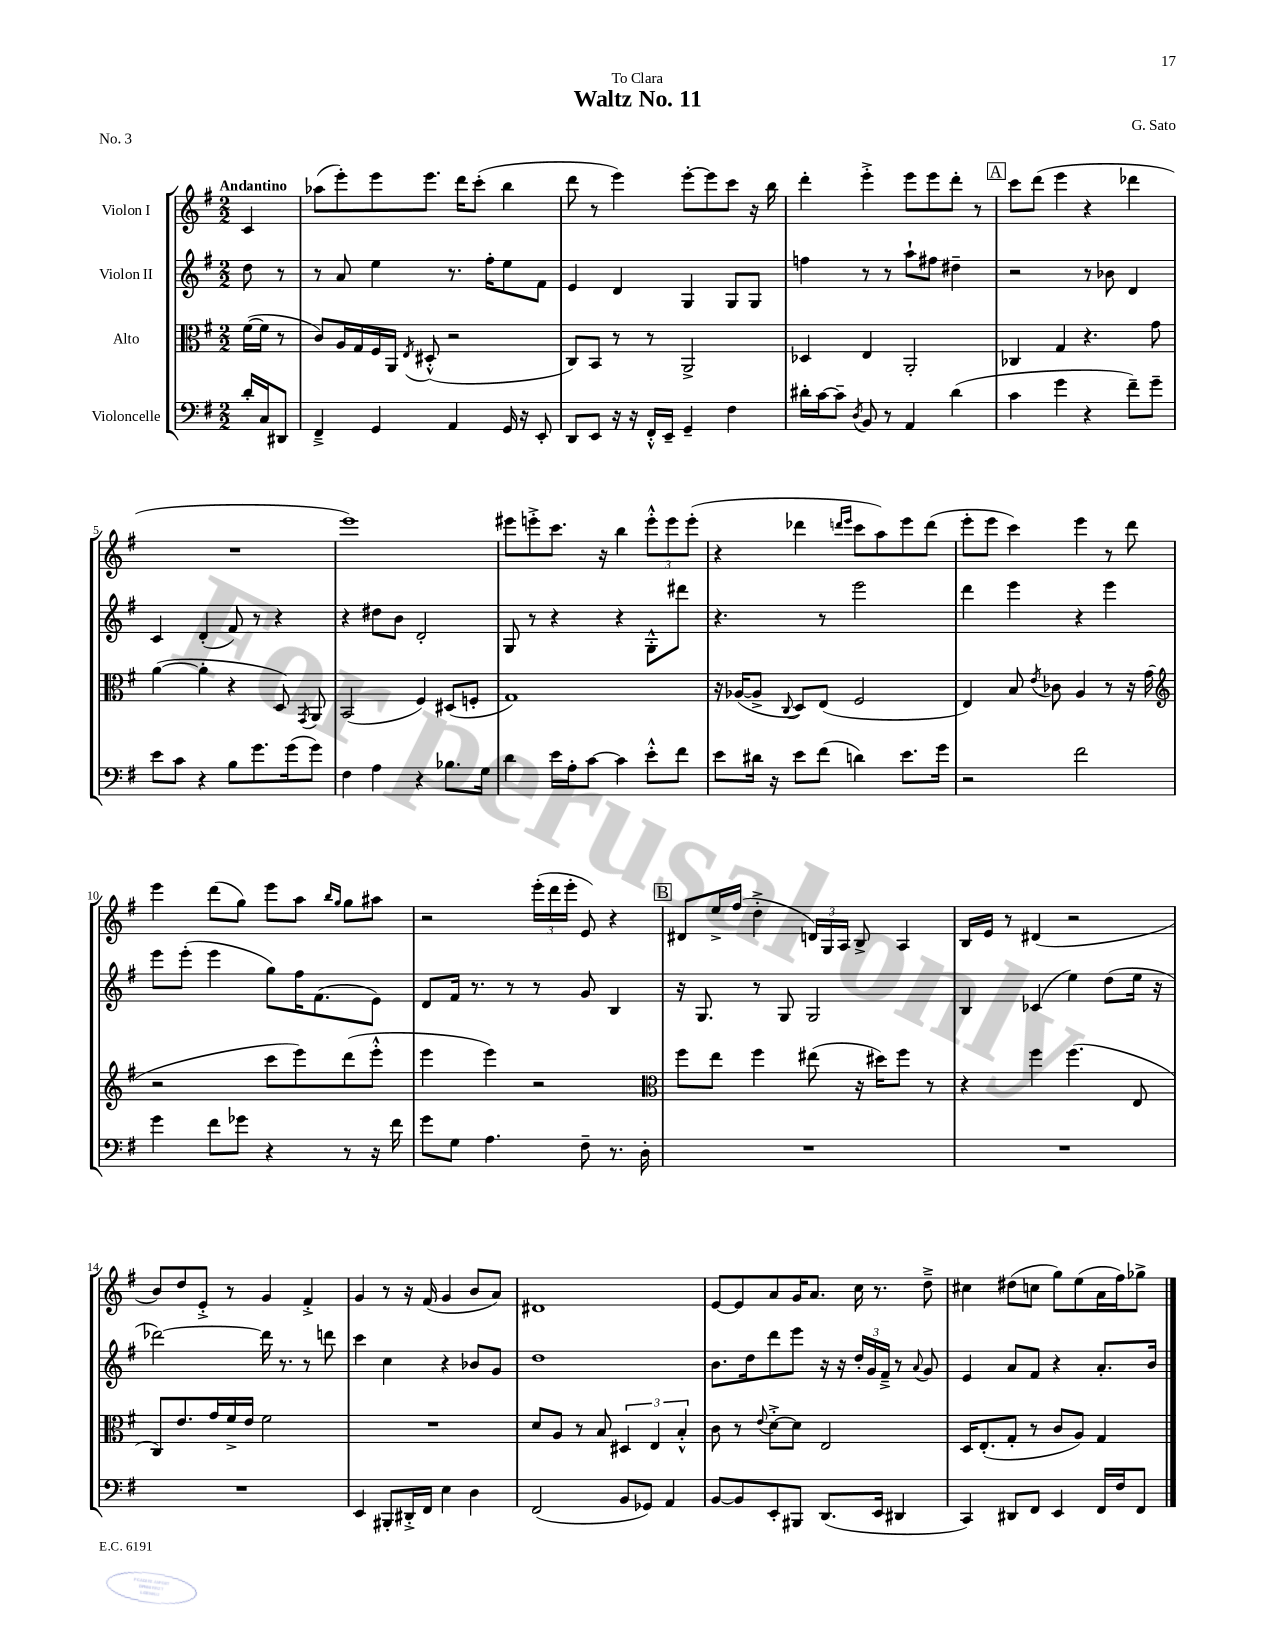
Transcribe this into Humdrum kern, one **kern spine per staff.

**kern	**kern	**kern	**kern
*staff4	*staff3	*staff2	*staff1
*clefF4	*clefC3	*clefG2	*clefG2
*k[f#]	*k[f#]	*k[f#]	*k[f#]
*M2/2	*M2/2	*M2/2	*M2/2
16d'	([16f#	8dd	4c
16C	16f#]	.	.
8DD#	8r	8r	.
=	=	=	=
4FF#~^	8c)	8r	(8aa-
.	16A	8a	8eee')
.	16G	.	.
4GG	16F#	4ee	8eee
.	16AA	.	.
.	8qE	.	.
.	(8D#'^^	.	8.eee
4AA	2r	8.r	.
.	.	.	16ddd
.	.	.	(8ccc'
.	.	16ff#'	.
16GG	.	8ee	4bb
16r	.	.	.
8EE'	.	8f#	.
=	=	=	=
8DD	8C)	4e	8ddd
8EE	8BB	.	8r
16r	8r	4d	4eee)
16r	.	.	.
16FF#'^^	8r	.	.
16EE~	.	.	.
4GG~	2AA^	4G	[8eee'
.	.	.	8eee]
4F#	.	8G	8ccc
.	.	8G	16r
.	.	.	16bb
=	=	=	=
16d#'	4D-	4ff	4ddd'
[16c	.	.	.
8c~]	.	.	.
8qD	.	.	.
8BB	4E	8r	4eee'^
8r	.	8r	.
4AA	2AA'	8aa`	8eee
.	.	8ff#	8eee
(4d#	.	4dd#~	8ddd'
.	.	.	8r
=	=	=	=
4c	4C-	2r	8ccc
.	.	.	(8ddd
4g	4G	.	4eee
4r	4.r	8r	4r
.	.	8b-	.
8f#~)	.	4d	4ddd-
8g~	8g	.	.
=	=	=	=
8e	([4a	4c	1r
8c	.	.	.
4r	4a']	(4d'	.
8B	4r	8f#)	.
8.g	.	8r	.
.	8D)	4r	.
(16g	.	.	.
.	8qGG	.	.
8g)	8AA	.	.
=	=	=	=
4F#	(2BB	4r	1eee)
4A	.	8dd#	.
.	.	8b	.
4r	4F#)	2d'	.
8.B-	(8D#	.	.
.	8F'	.	.
16G	.	.	.
=	=	=	=
4d	1G)	8G	8eee#
.	.	8r	8eee'^
16e	.	4r	8.ccc
16A'	.	.	.
[8c	.	.	.
.	.	.	16r
4c]	.	4r	4bb
8e'^^	.	8G'^^	12eee'^^
.	.	.	12eee
8f#	.	8ddd#	.
.	.	.	(12eee'
=	=	=	=
8e	16r	4.r	4r
.	([16A-	.	.
16d#	8A-^]	.	.
16r	.	.	.
.	8qqC	.	.
8e	8D)	.	4ddd-
(8f#	(8E	8r	.
.	.	.	16qqddd
.	.	.	16qqeee
4d)	2F#	2eee	8ccc
.	.	.	8aa)
8.e	.	.	8eee
.	.	.	(8ddd
16g	.	.	.
=	=	=	=
2r	4E)	4ddd	8eee'
.	.	.	8eee
.	8B	4eee	4ccc)
.	8qe	.	.
.	8c-	.	.
2f#	4A	4r	4eee
.	8r	4eee	8r
.	16r	.	8ddd
.	(16g	.	.
=	=	=	=
*	*clefG2	*	*
4g	2r	8eee	4eee
.	.	(8eee'	.
8f#	.	4eee	(8ddd
8g-	.	.	8gg)
4r	8ccc	8gg)	8eee
.	8eee)	16ff#	8aa
.	.	(8.f#	.
.	.	.	16qqbb
.	.	.	16qqgg
8r	(8ddd	.	8gg
16r	8eee'^^	8e)	8aa#
16f#	.	.	.
=	=	=	=
8g	4eee	8d	2r
8G	.	16f#	.
.	.	8.r	.
4.A	4eee)	.	.
.	.	8r	.
.	2r	8r	(24eee'
.	.	.	24ddd
.	.	.	24eee'
8F#~	.	8g	8e)
8.r	.	4B	4r
16D'	.	.	.
=	=	=	=
*	*clefC3	*	*
1r	8ff#	16r	8d#
.	.	8.G	.
.	8ee	.	16ee^
.	.	.	(16ff#
.	4ff#	8r	4dd'^
.	.	8G	.
.	(8ee#	2G	24d)
.	.	.	24G
.	.	.	24A
.	16r	.	8B^
.	16dd#)	.	.
.	8ff#	.	4A
.	8r	.	.
=	=	=	=
1r	4r	4B	16B
.	.	.	16e
.	.	.	8r
.	4ff#	(4c-	(4d#
.	(4.ff#	4ee)	2r
.	.	(8dd	.
.	8E	16ee	.
.	.	16r	.
=	=	=	=
1r	8C)	[2ddd-)	8b)
.	8.e	.	8dd
.	.	.	8e'^
.	16g	.	.
.	16f#^	.	8r
.	16e	.	.
.	2f#	16ddd-]	4g
.	.	8.r	.
.	.	8r	4f#'^
.	.	8ddd	.
=	=	=	=
4EE	1r	4ccc	4g
8BBB#'	.	4cc	8r
16DD#'^	.	.	16r
16FF#	.	.	(16f#
4E	.	4r	4g
4D	.	8b-	8b
.	.	8g	8a)
=	=	=	=
(2FF#	8d	1dd	1d#
.	8A	.	.
.	8r	.	.
.	8B	.	.
8BB	6D#	.	.
8GG-)	.	.	.
.	6E	.	.
4AA	.	.	.
.	6B'^^	.	.
=	=	=	=
[8BB	8c	8.b	[8e
8BB]	8r	.	8e]
.	.	16dd	.
.	8qqe	.	.
8EE'	[8d'^	8ddd	8a
8BBB#	8d]	8eee	16g
.	.	.	8.a
(8.DD	2E	16r	.
.	.	16r	.
.	.	24dd'	16cc
.	.	24g	.
16EE	.	.	8.r
.	.	24f#~^	.
4DD#	.	8r	.
.	.	8qqa	.
.	.	8g	8dd~^
=	=	=	=
4CC)	16D	4e	4cc#
.	(8.E'	.	.
8DD#	8G'	8a	(8dd#
8FF#	8r	8f#	8cc
4EE	8c	4r	8gg)
.	8A)	.	(8ee
16FF#	4G	8.a'	16a
16F#	.	.	16ff#)
8FF#	.	.	8gg-^
.	.	16b	.
==	==	==	==
*-	*-	*-	*-
